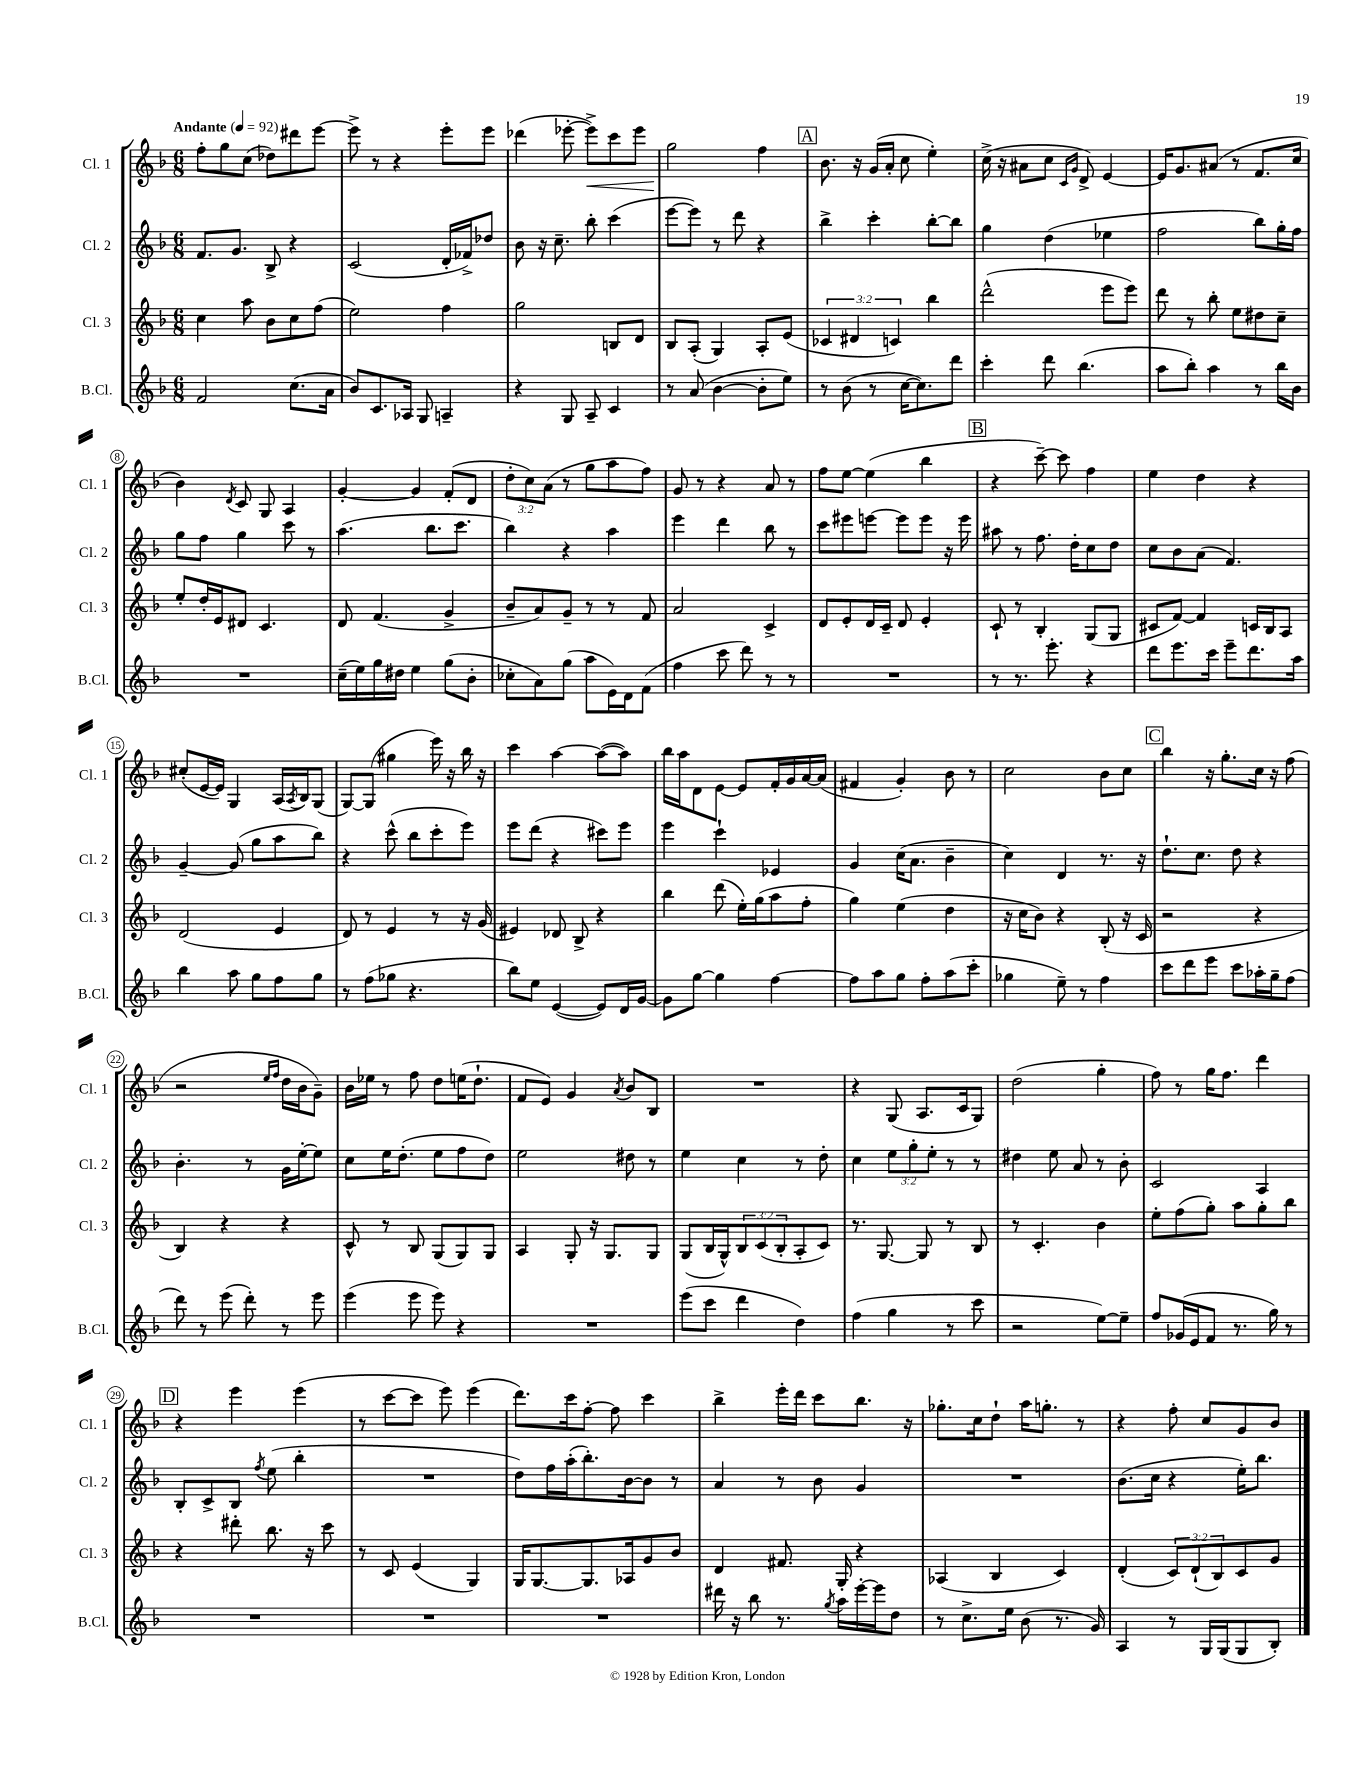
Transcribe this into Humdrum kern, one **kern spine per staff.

**kern	**kern	**kern	**kern	**dynam
*part4	*part3	*part2	*part1	*part1
*staff4	*staff3	*staff2	*staff1	*staff1
*I"B.Cl.	*I"Cl. 3	*I"Cl. 2	*I"Cl. 1	*
*I'B.Cl.	*I'Cl. 3	*I'Cl. 2	*I'Cl. 1	*
*clefG2	*clefG2	*clefG2	*clefG2	*
*k[b-]	*k[b-]	*k[b-]	*k[b-]	*
*M6/8	*M6/8	*M6/8	*M6/8	*
*MM92	*MM92	*MM92	*MM92	*
=1	=1	=1	=1	=1
!	!	!	!LO:TX:a:B:t=Andante	!
2f/	4cc\	8.f/L	8ff'\L	.
.	.	.	8gg\	.
.	.	8.g/J	.	.
.	8aa\	.	(8cc\J	.
.	8b-\L	8B-^/	8dd-X\L)	.
(8.cc\L	8cc\	4r	8ddd#X\	.
.	(8ff\J	.	[8eee\J	.
16a\Jk	.	.	.	.
=2	=2	=2	=2	=2
8b-/L)	2ee\)	(2c/	8eee^\]	.
8.c/	.	.	8r	.
.	.	.	4r	.
16A-X/Jk	.	.	.	.
8G/	.	.	.	.
4An~/	4ff\	16d'/LL	8eee'\L	.
.	.	16f-X^/J)	.	.
.	.	8dd-X/J	8eee\J	.
=3	=3	=3	=3	=3
4r	2gg\	8b-\	(4ddd-X\	.
.	.	16r	.	.
.	.	8.cc~\	.	.
8G/	.	.	[8eee-X'\	.
!	!	!	!	!LO:HP:b
8A~/	.	8bb-'\	8eee-^\L])	<
4c/	8Bn/L	(4ccc\	8ccc\	.
.	8d/J	.	8eee-\J	.
=4	=4	=4	=4	=4
8r	8B-/L	[8eee\L	2gg\	.
(8a/	(8A'/J	8eee\J])	.	.
[4b-\	4G/)	8r	.	.
.	.	8ddd\	.	.
8b-'\L]	8A'/L	4r	4ff\	[
8ee\J)	(8e/J	.	.	.
!!LO:REH:place=s1:t=A
=5	=5	=5	=5	=5
8r	6c-X/	4bb-^\	8.b-\	.
(8b-\	.	.	.	.
.	6d#X/	.	.	.
.	.	.	16r	.
8r	.	4ccc'\	(16g/LL	.
.	.	.	16a'/JJ	.
.	6cn/)	.	.	.
[16cc\KL	.	.	8cc\	.
8.cc\])	.	.	.	.
.	4bb-\	[8bb-'\L	4ee'\)	.
8ddd\J	.	8bb-\J]	.	.
=6	=6	=6	=6	=6
4ccc'\	(2ddd^^\	4gg\	(16cc^\	.
.	.	.	16r	.
.	.	.	8a#X\L	.
8ddd\	.	(4dd\	8cc\J	.
.	.	.	16qqc/LL	.
.	.	.	16qqg/JJ	.
(4.bb-\	.	.	8d^/)	.
.	8eee\L	4ee-X\	[4e/	.
.	8eee\J)	.	.	.
=7	=7	=7	=7	=7
8aa\L	8ddd\	2ff\	16e/KL]	.
.	.	.	8.g/	.
8bb-'\J)	8r	.	.	.
4aa\	8bb-'\	.	(8a#X/J	.
.	8ee\L	.	8r	.
8r	8dd#X\	8bb-\L)	8.f/L	.
16bb-\LL	8cc~\J	16gg'\L	.	.
16b-\JJ	.	16ff\JJ	16cc/Jk	.
!!LO:LB:g=z
=8	=8	=8	=8	=8
2.r	8ee'/L	8gg\L	4b-\)	.
.	16dd'/L	8ff\J	.	.
.	16e/J	.	.	.
.	.	.	8qd/	.
.	8d#X/J	4gg\	8c/	.
.	4.c/	.	8G/	.
.	.	8ccc\	4A/	.
.	.	8r	.	.
=9	=9	=9	=9	=9
(16cc~\LL	8d/	(4.aa\	[4g'/	.
16ee\)	.	.	.	.
16gg\	(4.f/	.	.	.
16dd#X\JJ	.	.	.	.
4ee\	.	.	4g/]	.
.	.	8.bb-\L	.	.
(8gg\L	4g^/	.	(8f'/L	.
.	.	8.ccc\J	.	.
8b-'\J	.	.	8d/J	.
=10	=10	=10	=10	=10
8cc-X'\L	8b-~/L	4bb-\)	12dd'\L	.
.	.	.	12cc\)	.
8a\)	8a/)	.	.	.
.	.	.	(12a\J	.
(8gg\J	8g~/J	4r	8r	.
8aa\L	8r	.	8gg\L	.
16e\L)	8r	4aa\	8aa\	.
16d\J	.	.	.	.
(8f\J	8f/	.	8ff\J)	.
=11	=11	=11	=11	=11
4ff\	2a/	4eee\	8g/	.
.	.	.	8r	.
8ccc\	.	4ddd\	4r	.
8ddd\)	.	.	.	.
8r	4c^/	8bb-\	8a/	.
8r	.	8r	8r	.
=12	=12	=12	=12	=12
2.r	8d/L	8ccc\L	8ff\L	.
.	8e'/	8eee#X\	[8ee\J	.
.	16d/L	[8eeen\J	(4ee\]	.
.	16c~/JJ	.	.	.
.	8d/	8eee\L]	.	.
.	4e'/	8eee\J	4bb-\	.
.	.	16r	.	.
.	.	16eee\	.	.
!!LO:REH:place=s1:t=B
=13	=13	=13	=13	=13
8r	8c`/	8aa#X\	4r	.
8.r	8r	8r	.	.
.	4B-'/	8.ff\	[8ccc~\)	.
8.eee'\	.	.	.	.
.	.	.	8ccc\]	.
.	.	16dd'\KL	.	.
4r	(8G/L	8cc\	4ff\	.
.	8G/J	8dd\J	.	.
=14	=14	=14	=14	=14
8ddd\L	8c#X/L	8cc\L	4ee\	.
8.eee\	[8f/J)	8b-\	.	.
.	4f/]	(8a\J	4dd\	.
16ccc\Jk	.	.	.	.
8eee~\L	.	4.f/)	.	.
8.ddd\	16cn/LL	.	4r	.
.	16B-/J	.	.	.
.	8A/J	.	.	.
16aa\Jk	.	.	.	.
!!LO:LB:g=z
=15	=15	=15	=15	=15
4bb-\	(2d/	[4g~/	(8cc#X'/L	.
.	.	.	[16e/L	.
.	.	.	16e/JJ])	.
8aa\	.	(8g/]	4G/	.
8gg\L	.	8gg\L	.	.
8ff\	4e/	8aa\	(16A/LL	.
.	.	.	8qA/	.
.	.	.	16B-/J)	.
8gg\J	.	8bb-\J)	(8G/J	.
=16	=16	=16	=16	=16
8r	8d/)	4r	[8G/L)	.
(8ff\L	8r	.	(8G/J]	.
8gg-X\J	4e/	(8ccc^^\	4gg#X\	.
4.r	.	8bb-\L	.	.
.	8r	8ccc'\	16eee\)	.
.	.	.	16r	.
.	16r	8eee\J)	16bb-\	.
.	(16g/	.	16r	.
=17	=17	=17	=17	=17
8bb-\L)	4e#X/)	8eee\L	4ccc\	.
8ee\J	.	(8ddd\J	.	.
([4e/	8d-X/	4r	[4aa\	.
.	8B-^/	.	.	.
8e/L])	4r	8ccc#X\L)	(8aa\L_	.
16d/L	.	8eee\J	8aa\J])	.
[16g/JJ	.	.	.	.
=18	=18	=18	=18	=18
8g\L]	4bb-\	4eee\	16bb-\LL	.
.	.	.	16aa\J	.
[8gg\J	.	.	8d\	.
4gg\]	(8ddd\	4ccc`\	[8e\J	.
.	16ee'\LL)	.	8e/L]	.
.	(16gg\J	.	.	.
[4ff\	8aa\	4e-X/	16f'/L	.
.	.	.	16g/	.
.	8ff'\J	.	[16a/	.
.	.	.	(16a/JJ]	.
=19	=19	=19	=19	=19
8ff\L]	4gg\)	4g/	4f#X/	.
8aa\	.	.	.	.
8gg\J	(4ee\	(16cc\KL	4g'/)	.
.	.	8.a\J	.	.
8ff'\L	.	.	.	.
(8aa\	4dd\	4b-~\	8b-\	.
8ccc'\J	.	.	8r	.
=20	=20	=20	=20	=20
4gg-X\	16r	4cc\)	2cc\	.
.	16cc\KL	.	.	.
.	8b-\J)	.	.	.
8ee~\)	4r	4d/	.	.
8r	.	.	.	.
4ff\	(8B-'/	8.r	8b-\L	.
.	16r	.	8cc\J	.
.	16c/	16r	.	.
!!LO:REH:place=s1:t=C
=21	=21	=21	=21	=21
8ccc\L	2r	8.dd`\L	4bb-\	.
8ddd\	.	.	.	.
.	.	8.cc\J	.	.
8eee\J	.	.	16r	.
.	.	.	8.gg'\L	.
8ccc\L	.	8dd\	.	.
16aa-X'\L	4r	4r	16cc\Jk	.
16gg~\J	.	.	16r	.
(8ff\J	.	.	(8ff\	.
!!LO:LB:g=z
=22	=22	=22	=22	=22
8ddd\)	4B-/)	4.b-'\	2r	.
8r	.	.	.	.
(8eee\	4r	.	.	.
8ddd'\)	.	8r	.	.
.	.	.	16qqee/LL	.
.	.	.	16qqff/JJ	.
8r	4r	16g\LL	16dd\LL	.
.	.	[16ee'\J	16b-\J	.
8eee\	.	8ee\J]	8g~\J)	.
=23	=23	=23	=23	=23
(4eee\	8c^^/	8cc\L	16b-\LL	.
.	.	.	16ee-X\JJ	.
.	8r	16ee\K	8r	.
.	.	(8.dd'\J	.	.
8eee\	8B-/	.	8ff\	.
8eee\)	(8G/L	8ee\L	8dd\L	.
4r	8G/)	8ff\	(16een\K	.
.	.	.	8.dd`\J	.
.	8G/J	8dd\J)	.	.
=24	=24	=24	=24	=24
2.r	4A/	2ee\	8f/L	.
.	.	.	8e/J)	.
.	8G'/	.	4g/	.
.	16r	.	.	.
.	8.G/L	.	.	.
.	.	.	8qa/	.
.	.	8dd#X\	8b-/L	.
.	8G/J	8r	8B-/J	.
=25	=25	=25	=25	=25
(8eee\L	(8G/L	4ee\	2.r	.
8ccc\J	16B-/L	.	.	.
.	16G^^/J)	.	.	.
4ddd\	12B-/	4cc\	.	.
.	(12c/	.	.	.
.	12B-'/	.	.	.
4dd\)	8A'/	8r	.	.
.	8c/J)	8dd'\	.	.
=26	=26	=26	=26	=26
(4ff\	8.r	4cc\	4r	.
.	[8.G/	.	.	.
4gg\	.	12ee\L	(8G/	.
.	.	12gg'\	.	.
.	8G/]	.	8.A/L	.
.	.	12ee'\J	.	.
8r	8r	8r	.	.
.	.	.	16c/k	.
8ccc\	8B-/	8r	8G/J)	.
=27	=27	=27	=27	=27
2r	8r	4dd#X\	(2dd\	.
.	4.c'/	.	.	.
.	.	8ee\	.	.
.	.	8a/	.	.
[8ee\L)	4b-\	8r	4gg'\	.
8ee~\J]	.	8b-'\	.	.
=28	=28	=28	=28	=28
8ff/L	8ee'\L	2c/	8ff\)	.
(16g-X/L	(8ff\	.	8r	.
16e/J	.	.	.	.
8f/J	8gg'\J)	.	16gg\KL	.
.	.	.	8.ff\J	.
8.r	8aa\L	.	.	.
.	8gg'\	4A/	4ddd\	.
16gg\)	.	.	.	.
8r	8bb-\J	.	.	.
!!LO:LB:g=z
!!LO:REH:place=s1:t=D
=29	=29	=29	=29	=29
2.r	4r	8B-'/L	4r	.
.	.	8c^/	.	.
.	8ddd#X'\	8B-/J	4eee\	.
.	.	8qff/	.	.
.	8.bb-\	(8ee\	.	.
.	.	4bb-'\	(4eee\	.
.	16r	.	.	.
.	8ccc\	.	.	.
=30	=30	=30	=30	=30
2.r	8r	2.r	8r	.
.	8c/	.	[8ccc\L	.
.	(4e/	.	8ccc\J]	.
.	.	.	8eee\)	.
.	4G/)	.	(4eee\	.
=31	=31	=31	=31	=31
2.r	16G/KL	8dd\L)	8.ddd\L)	.
.	[8.G/	.	.	.
.	.	16ff\L	.	.
.	.	(16aa'\J	16ccc\k	.
.	8.G/]	8.bb-'\)	[8ff'\J	.
.	.	.	8ff\]	.
.	16A-X/k	[16b-\k	.	.
.	8g/	8b-\J]	4ccc\	.
.	8b-/J	8r	.	.
=32	=32	=32	=32	=32
16ddd#X\	4d/	4a/	4bb-^\	.
16r	.	.	.	.
8bb-\	.	.	.	.
8.r	8.f#X/	8r	16eee'\LL	.
.	.	.	16ddd\JJ	.
.	.	8b-\	8ccc\L	.
8qgg/	.	.	.	.
16aa\LL	16G'/	.	.	.
[16eee'\	4r	4g/	8.bb-\J	.
16eee\J]	.	.	.	.
8dd\J	.	.	.	.
.	.	.	16r	.
=33	=33	=33	=33	=33
8r	(4A-X/	2.r	8.gg-X'\L	.
8.cc^\L	.	.	.	.
.	.	.	16cc\k	.
.	4B-/	.	8dd`\J	.
16ee\Jk	.	.	.	.
(8b-\	.	.	16aa\KL	.
.	.	.	8.ggn'\J	.
8.r	4c/)	.	.	.
.	.	.	8r	.
16g/)	.	.	.	.
=34	=34	=34	=34	=34
4A/	(4d'/	(8.b-\L	4r	.
.	.	16cc\Jk	.	.
8r	12c/L)	4r	8ff'\	.
.	(12d`/	.	.	.
16G/LL	.	.	8cc/L	.
.	12B-/)	.	.	.
(16G/J	.	.	.	.
8G/	8c/	16ee'\KL)	8g/	.
.	.	8.bb-\J	.	.
8B-'/J)	8g/J	.	8b-/J	.
==	==	==	==	==
*-	*-	*-	*-	*-
